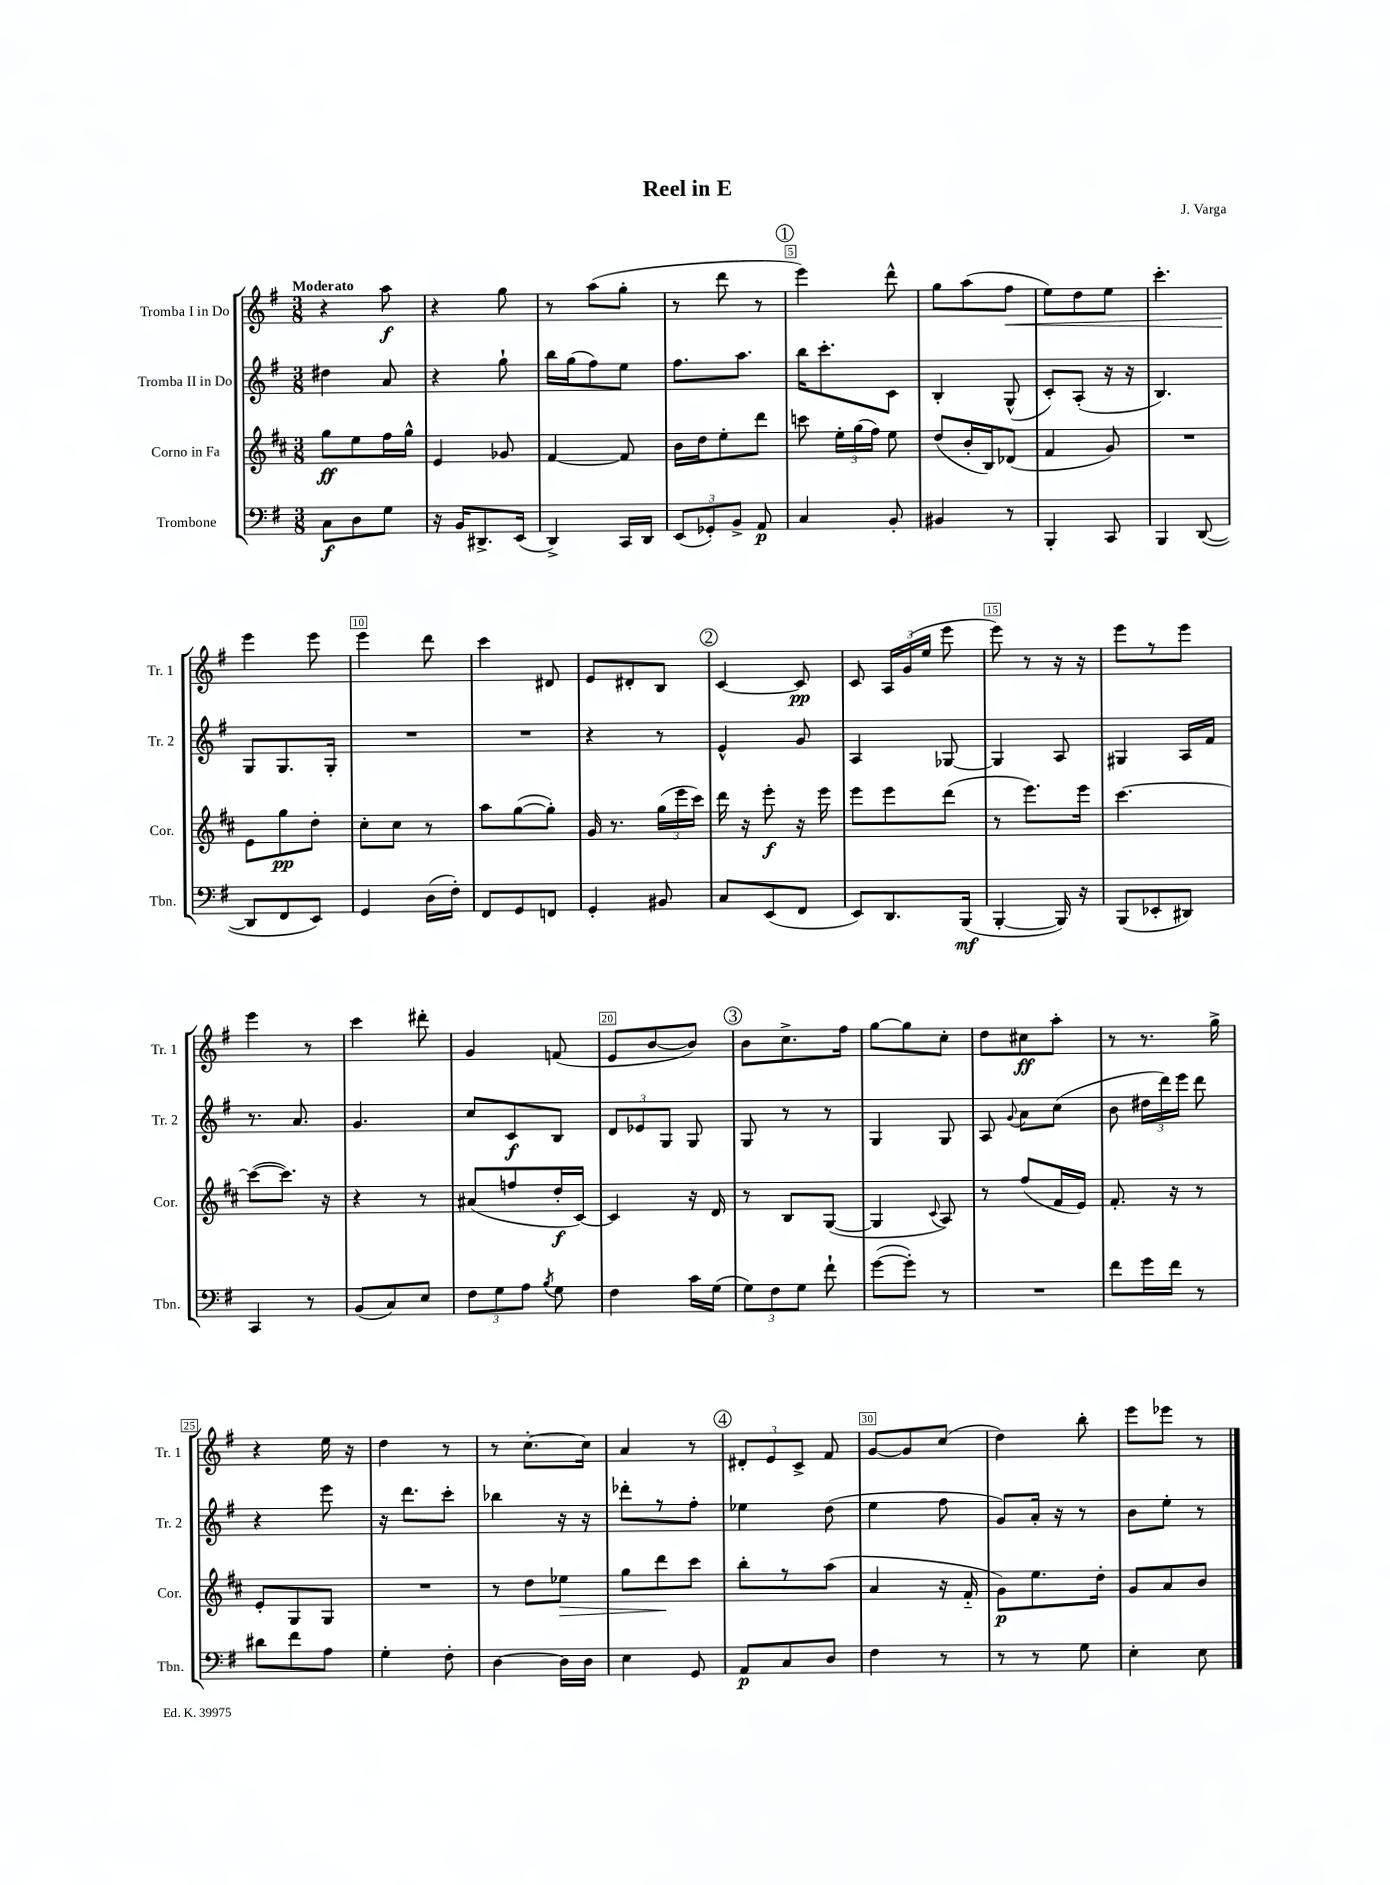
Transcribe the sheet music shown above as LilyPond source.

\header { title = "Reel in E" composer = "J. Varga" }
<<
\new StaffGroup <<
\new Staff = "s0" \with { instrumentName = "Tromba I in Do" shortInstrumentName = "Tr. 1" } {
    \clef treble \key g \major \numericTimeSignature \time 3/8 \tempo "Moderato"
    \autoBeamOff r4 a''8\f |
    r4 g''8 |
    r8 a''8[( g''8]-. |
    r8 d'''8 r8 |
    \mark \markup { \circle "1" } e'''4) d'''8-^ |
    g''8[ a''8( fis''8]\< |
    e''8[) d''8 e''8] |
    c'''4.-. |
    e'''4\! e'''8 |
    e'''4 d'''8 |
    c'''4 dis'8 |
    e'8[ dis'8-. b8] |
    \mark \markup { \circle "2" } c'4~ c'8\pp |
    c'8 \tuplet 3/2 { a16[ g'16( e''16] } e'''8 |
    e'''8) r8 r16 r16 |
    e'''8[ r8 e'''8] |
    e'''4 r8 |
    c'''4 dis'''8-. |
    g'4 f'8( |
    e'8[ b'8~ b'8]) |
    \mark \markup { \circle "3" } b'8[ c''8.-> fis''16] |
    g''8[~ g''8 c''8]-. |
    d''8[ cis''8\ff a''8]-. |
    r8 r8. g''16-> |
    r4 e''16 r16 |
    d''4 r8 |
    r8 c''8.[~-. c''16] |
    a'4 r8 |
    \mark \markup { \circle "4" } \tuplet 3/2 { dis'8[-. e'8 c'8]-> } fis'8 |
    g'8[~ g'8 c''8]( |
    d''4) b''8-. |
    e'''8[ ees'''8] r8 \bar "|." |
}
\new Staff = "s1" \with { instrumentName = "Tromba II in Do" shortInstrumentName = "Tr. 2" } {
    \clef treble \key g \major \numericTimeSignature \time 3/8
    \autoBeamOff dis''4 a'8 |
    r4 g''8-! |
    b''16[ g''16( fis''8) e''8] |
    fis''8.[ a''8.] |
    \mark \markup { \circle "1" } b''16[ c'''8.-. c'8] |
    b4-. g8-^( |
    c'8[-.) a8]-.( r16 r16 |
    b4.) |
    g8[ g8. g16]-. |
    R4. |
    R4. |
    r4 r8 |
    \mark \markup { \circle "2" } e'4-^ g'8 |
    a4 ges8~ |
    ges4 a8 |
    gis4 a16[ fis'16] |
    r8. a'8. |
    g'4. |
    c''8[ c'8\f b8] |
    \tuplet 3/2 { d'8[ ees'8 g8] } g8 |
    \mark \markup { \circle "3" } g8 r8 r8 |
    g4 g8 |
    a8 \appoggiatura { g'8 } a'8[ c''8]( |
    b'8 \tuplet 3/2 { dis''16[ d'''16) e'''16] } d'''8 |
    r4 e'''8 |
    r16 d'''8.[ c'''8]-. |
    bes''4 r16 r16 |
    des'''8[-. r8 fis''8]-. |
    \mark \markup { \circle "4" } ees''4 d''8( |
    e''4 fis''8 |
    g'8[) a'16]-. r16 r8 |
    b'8[ e''8]-. r8 \bar "|." |
}
\new Staff = "s2" \with { instrumentName = "Corno in Fa" shortInstrumentName = "Cor." } {
    \clef treble \key d \major \numericTimeSignature \time 3/8
    \autoBeamOff g''8[\ff e''8 fis''16 g''16]-^ |
    e'4 ges'8 |
    fis'4~ fis'8 |
    b'16[ d''16 e''8-. d'''8] |
    \mark \markup { \circle "1" } c'''8 \tuplet 3/2 { e''16[-. g''16( fis''16]) } e''8 |
    d''8[( b'16-. b16) des'8]( |
    fis'4 g'8) |
    R4. |
    e'8[ g''8\pp d''8]-. |
    cis''8[-. cis''8] r8 |
    a''8[ g''8~( g''8]-.) |
    g'16 r8. \tuplet 3/2 { g''16[( e'''16 cis'''16]) } |
    \mark \markup { \circle "2" } d'''16 r16 e'''8-.\f r16 e'''16 |
    e'''8[ e'''8 d'''8]( |
    r8 e'''8.[) e'''16] |
    cis'''4.~ |
    cis'''8[~( cis'''8.]) r16 |
    r4 r8 |
    ais'8[( f''8 d''16-.\f cis'16]~) |
    cis'4 r16 d'16 |
    \mark \markup { \circle "3" } r8 b8[ g8]~( |
    g4 \appoggiatura { cis'8 } a8) |
    r8 fis''8[( fis'16 e'16]) |
    fis'8.-. r16 r8 |
    e'8[-. g8 g8] |
    R4. |
    r8 d''8[ ees''8]\> |
    g''8[ d'''8\! cis'''8] |
    \mark \markup { \circle "4" } b''8[-. r8 a''8]( |
    a'4 r16 fis'16-_ |
    g'8[\p) e''8. d''16]-. |
    g'8[ a'8 b'8] \bar "|." |
}
\new Staff = "s3" \with { instrumentName = "Trombone" shortInstrumentName = "Tbn." } {
    \clef bass \key g \major \numericTimeSignature \time 3/8
    \autoBeamOff c8[\f d8 g8] |
    r16 b,16[ dis,8.-> e,16]( |
    d,4->) c,16[ d,16] |
    \tuplet 3/2 { e,8[( ges,8-.) b,8]-> } a,8\p |
    \mark \markup { \circle "1" } c4 b,8-. |
    bis,4 r8 |
    b,,4-. c,8 |
    b,,4 d,8~( |
    d,8[ fis,8 e,8]) |
    g,4 d16[( fis16]-.) |
    fis,8[ g,8 f,8] |
    g,4-. bis,8 |
    \mark \markup { \circle "2" } c8[ e,8( fis,8] |
    e,8[) d,8. b,,16]\mf( |
    b,,4~-. b,,16) r16 |
    b,,8[( ees,8-. dis,8]) |
    c,4 r8 |
    b,8[( c8) e8] |
    \tuplet 3/2 { fis8[ g8 a8] } \acciaccatura { b8 } g8 |
    fis4 c'16[ g16]( |
    \mark \markup { \circle "3" } \tuplet 3/2 { g8[) fis8 g8] } fis'8-! |
    g'8[~( g'8]-.) r8 |
    R4. |
    fis'8[ g'16 fis'16] r8 |
    dis'8[ fis'8 a8] |
    g4-. fis8-. |
    d4~ d16[ d16] |
    e4 g,8 |
    \mark \markup { \circle "4" } a,8[\p c8 d8] |
    fis4 r8 |
    r8 r8 g8 |
    e4-. e8 \bar "|." |
}
>>
>>
\layout { \context { \Score \override BarNumber.break-visibility = ##(#f #t #t) barNumberVisibility = #(every-nth-bar-number-visible 5) \override BarNumber.stencil = #(make-stencil-boxer 0.1 0.3 ly:text-interface::print) } }
